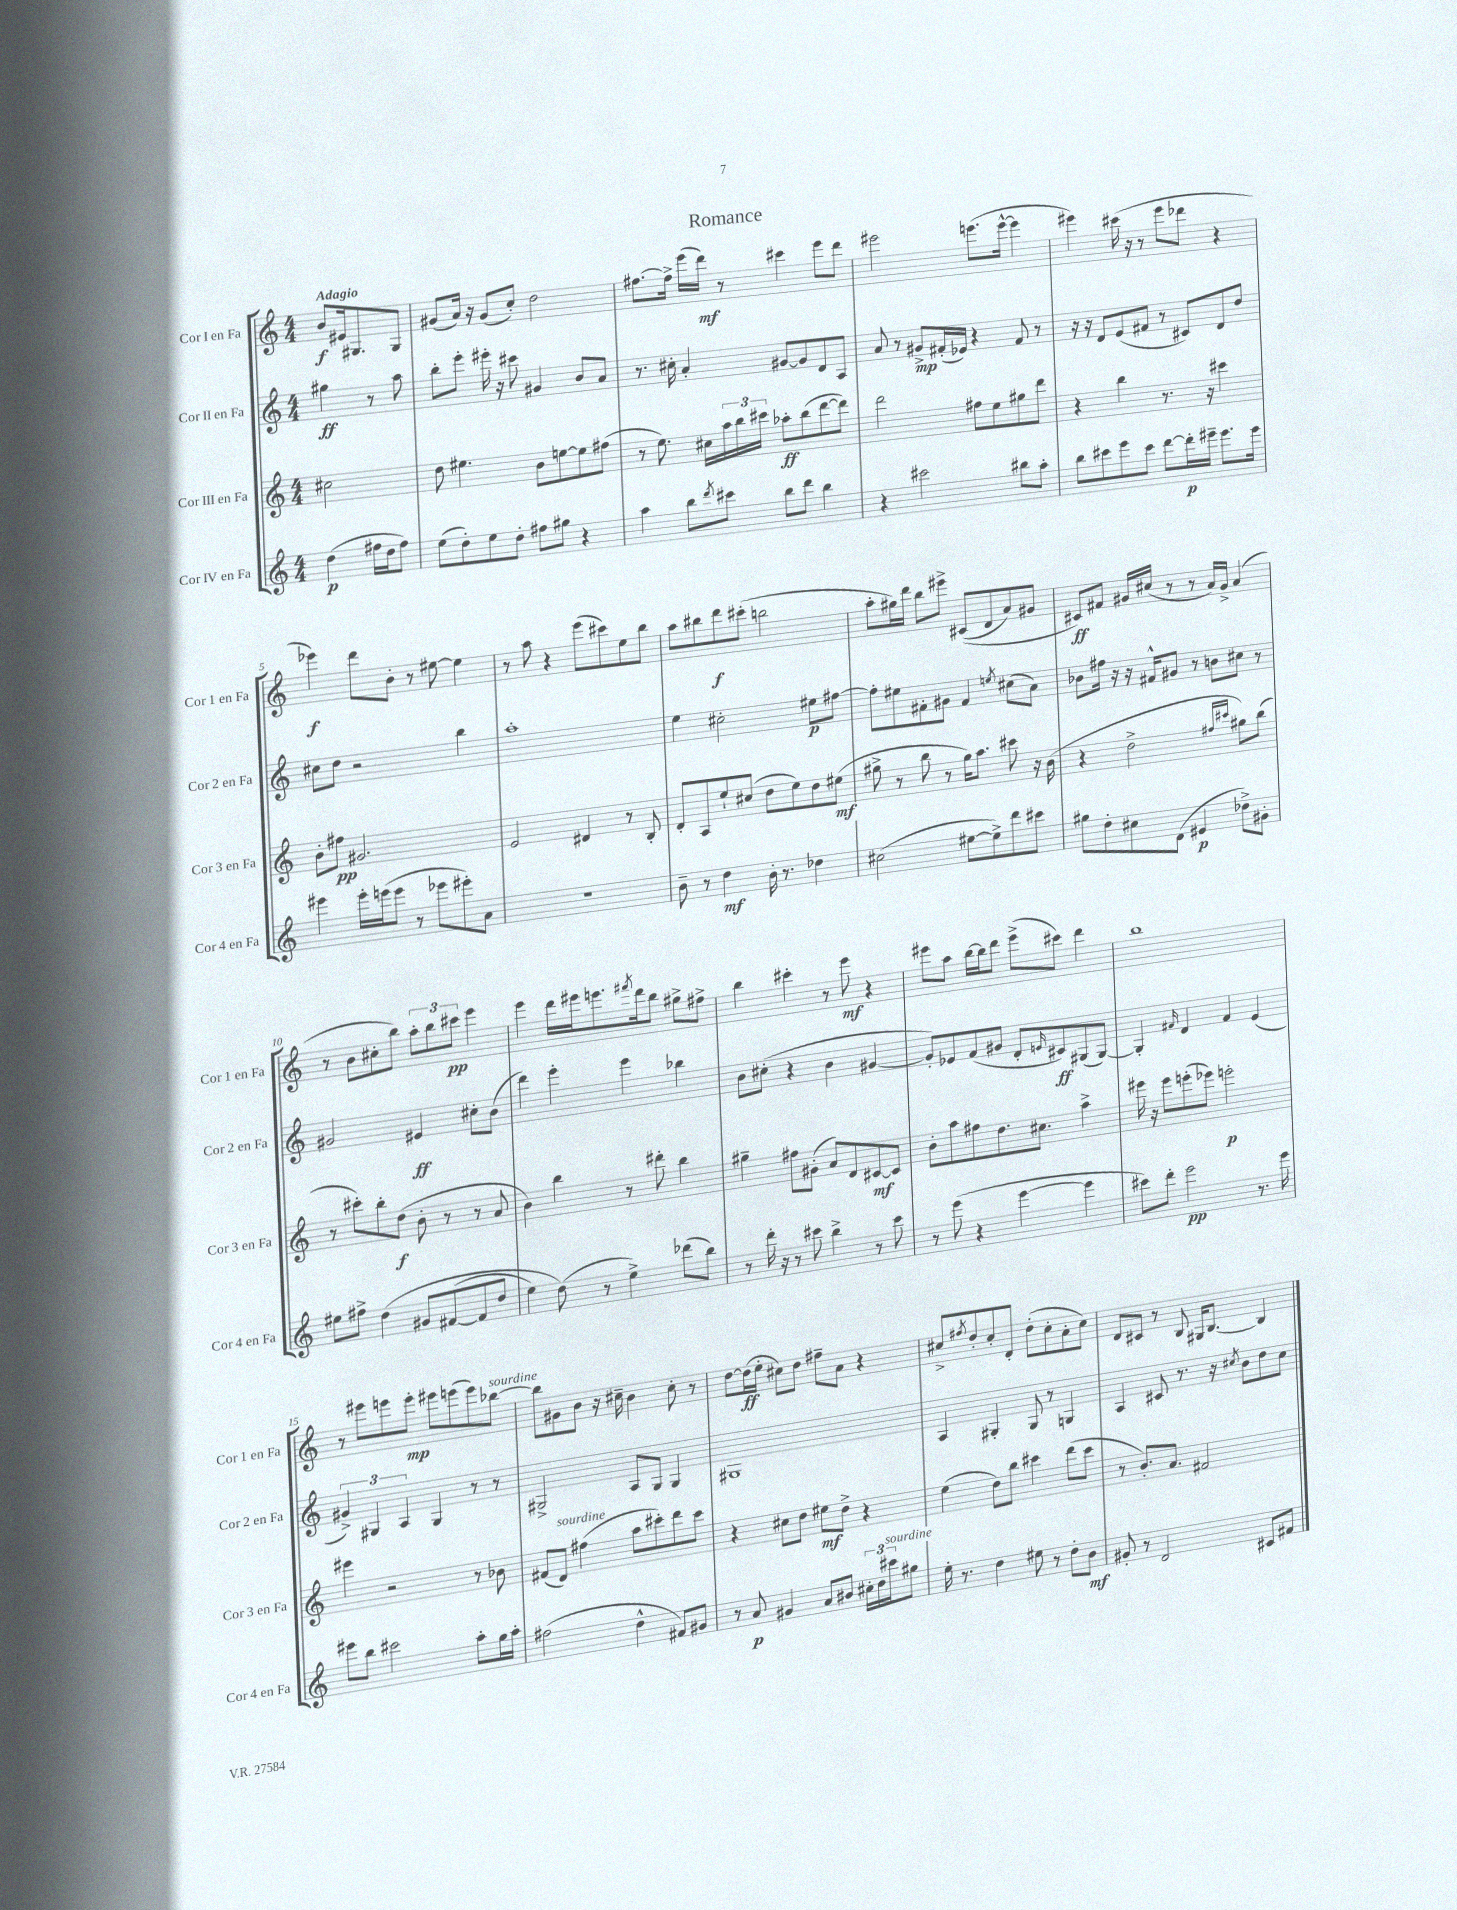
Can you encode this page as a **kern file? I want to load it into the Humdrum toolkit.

**kern	**kern	**kern	**kern
*staff4	*staff3	*staff2	*staff1
*clefG2	*clefG2	*clefG2	*clefG2
*k[]	*k[]	*k[]	*k[]
*M4/4	*M4/4	*M4/4	*M4/4
(4dd	2cc#	4gg#	8b
.	.	.	16e#
.	.	.	8.G#
16ff#	.	8r	.
16dd	.	.	.
8ff#)	.	8aa	8G#
=	=	=	=
(8ee	8dd	8bb'	(8g#
8dd')	4.ee#	8eee'	16a)
.	.	.	16r
8ee	.	16eee#'	(8g#
.	.	16r	.
8dd'	.	8ccc#	8cc')
8ff#	8b	4g#	2dd
8gg#	[8ee	.	.
4r	8ee]	8b	.
.	(8ff#	8a	.
=	=	=	=
4aa	8r	8.r	[8.ff#
.	8.ee)	.	.
.	.	16cc#'	16ff#^]
8bb	.	4a'	(16eee
.	16cc#	.	16ddd)
8qddd	.	.	.
8ccc#	24aa	.	8r
.	24bb	.	.
.	24ccc#	.	.
8bb	8aa-'	[8g#	4ccc#
8ddd	(8bb	8g#]	.
4bb	[8ddd	8d	8eee
.	8ddd])	8A	8ddd
=	=	=	=
4r	2ddd	8a	2eee#
.	.	8r	.
2ccc#	.	8g#^	.
.	.	(16f#'	.
.	.	16e-)	.
.	8ff#	4r	(8.eee
.	8ee	.	.
.	.	.	[16eee^^
8bb#	8gg#	8f#	4eee]
8aa'	8ddd	8r	.
=	=	=	=
8bb	4r	16r	4eee#)
.	.	16r	.
8ccc#	.	8d	.
8eee	4bb	(8e	(16ccc#
.	.	.	16r
8ccc#	.	8f#	8r
[8ddd	8.r	8r	8eee#
16ddd']	.	8c#)	8ddd-
16eee#~	16r	.	.
8.eee#	4ccc#	8d	4r
.	.	8dd	.
16eee#	.	.	.
=	=	=	=
4eee#	8b'	8cc#	4eee-)
.	8ff#	8dd	.
16eee#'	2.g#	2r	8ddd
(16eee	.	.	.
8eee	.	.	8b'
8r	.	.	8r
8eee-	.	.	[8ee#
8eee#')	.	4bb	4ee#]
8a	.	.	.
=	=	=	=
1r	2e	1aa'	8r
.	.	.	8aa
.	.	.	4r
.	4d#	.	(8eee
.	.	.	8ccc#)
.	8r	.	8ee
.	8B'	.	8bb
=	=	=	=
8b~	8d'	4ee	8aa
8r	8A	.	8bb#
4dd	8ee`	2cc#'	8ddd
.	(8cc#	.	(8ccc#'
16b'	8dd	.	2bb
8.r	.	.	.
.	8ee)	.	.
4dd-	8dd	8ee#	.
.	(8ee#	[8ff#	.
=	=	=	=
(2cc#	8gg#^	8ff#']	8aa'
.	8r	8ee#	16gg#)
.	.	.	16ddd
.	8bb	8f#'	8bb
.	8r	8g#	8eee#^
[8ee#	16gg#)	4f#	&((8c#
.	8.aa	.	.
8ee#^])	.	.	8d
.	.	8qee	.
8ddd	8ccc#	(8cc#	8a)
8ccc#	16r	8a)	8g#
.	(16b	.	.
=	=	=	=
8gg#	4r	8b-	8c#&)
8dd'	.	16ff#	8f#
.	.	16r	.
8cc#	2dd^	16r	16g#
.	.	16f#^^	(16cc#
(8d	.	8g#	8r
4e#	.	8r	8r
.	.	8b	16a)
.	.	.	16g#^
.	16qqff#	.	.
.	16qqccc#	.	.
8dd-^)	8gg#)	8cc#	(4a
8g#'	(8bb	8r	.
=	=	=	=
8ee#	8r	2g#	8r
8ff#^	8ccc#')	.	8b
&(4dd	8bb'	.	8cc#'
.	(8dd	.	8bb)
8g#	8b'	4e#	12aa'
.	.	.	12bb
([8f#	8r	.	.
.	.	.	12ccc#
8f#]	8r	8cc#'	4eee
8dd	8a	(8b	.
=	=	=	=
4ee)	4b)	4ddd)	4eee
(8dd&)	4bb	4eee'	16ddd
.	.	.	16eee#
8r	.	.	8.eee
4ee^)	8r	4eee	.
.	.	.	8qfff#
.	.	.	16ddd
.	8ddd#'	.	8bb
(8ddd-	4bb	4bb-	8gg#^
8bb)	.	.	8ff#^
=	=	=	=
8r	4gg#~	8b	4bb
16ddd'	.	(8cc#'	.
16r	.	.	.
8r	8ff#	4r	4ccc#'
8ccc#	(8g#'	.	.
4bb^	8a)	4b	8r
.	8d	.	8eee
8r	[8c#	[4g#	4r
8ccc#	8c#]	.	.
=	=	=	=
8r	8b'	8g#'])	8eee#
(8eee	8aa	8e-	8aa
4r	8ff#	(8f	[16bb
.	.	.	16bb]
.	8.dd	8g#	8ddd
[4eee	.	8d'	(8eee#^
.	8.cc#	.	.
.	.	16qqe	.
.	.	8c#)	8ccc#)
4eee]	4aa^	(8G#	4ddd
.	.	[8G#)	.
=	=	=	=
8ccc#)	16eee#	4G#']	1bb
.	16r	.	.
8ddd'	8eee#	.	.
.	.	16qqf#	.
2eee	(8eee'	4d	.
.	8eee-)	.	.
.	2eee'	4f#	.
8.r	.	(4e	.
16eee	.	.	.
=	=	=	=
8eee#	4eee#	6g#^)	8r
8bb	.	.	8eee#
.	.	6G#	.
2ccc#	2r	.	8eee
.	.	6A	.
.	.	.	8eee'
.	.	4G#	8eee#
.	.	.	(8eee
8aa'	8r	8r	8eee)
16gg	8b-	8r	[8bb-
16aa'	.	.	.
=	=	=	=
(2ff#	(8f#	2G#^	8bb-]
.	8d)	.	8g#
.	(4ff#	.	8b
.	.	.	16r
.	.	.	16cc#~
4dd^^	8aa	8A	4b
.	8ccc#')	8G#	.
8f#)	8ddd	4G#	8cc#'
8g#	8ccc#	.	8r
=	=	=	=
8r	4r	1G#	[8dd
8a	.	.	(16dd]
.	.	.	16ee'
4g#	8cc#	.	8cc#)
.	8dd	.	8dd
8a	8ee#	.	8ff#~
8b#	8dd^	.	8a
24cc#'	4r	.	4r
24dd	.	.	.
24ccc#	.	.	.
8gg#	.	.	.
=	=	=	=
16ee'	(4ee	4A	8cc#^
8.r	.	.	.
.	.	.	8qff#
.	.	.	8dd'
4dd	8dd)	4G#'	8cc#'
.	8bb	.	8d'
8ee#	4ccc#	8G#	(8dd'
8r	.	8r	8cc#'
8dd'	(8ddd	4G	8a'
8b	8ccc#	.	8cc#)
=	=	=	=
8g#'	8r	4A	8d
8r	8.b')	.	8c#
2d	.	8c#	8r
.	8.a	.	.
.	.	8.r	8B
.	2f#	.	16G#
.	.	16r	[8.B
.	.	8qcc#	.
.	.	8b	.
8c#	.	8dd	4B]
8f#	.	8cc#	.
==	==	==	==
*-	*-	*-	*-
